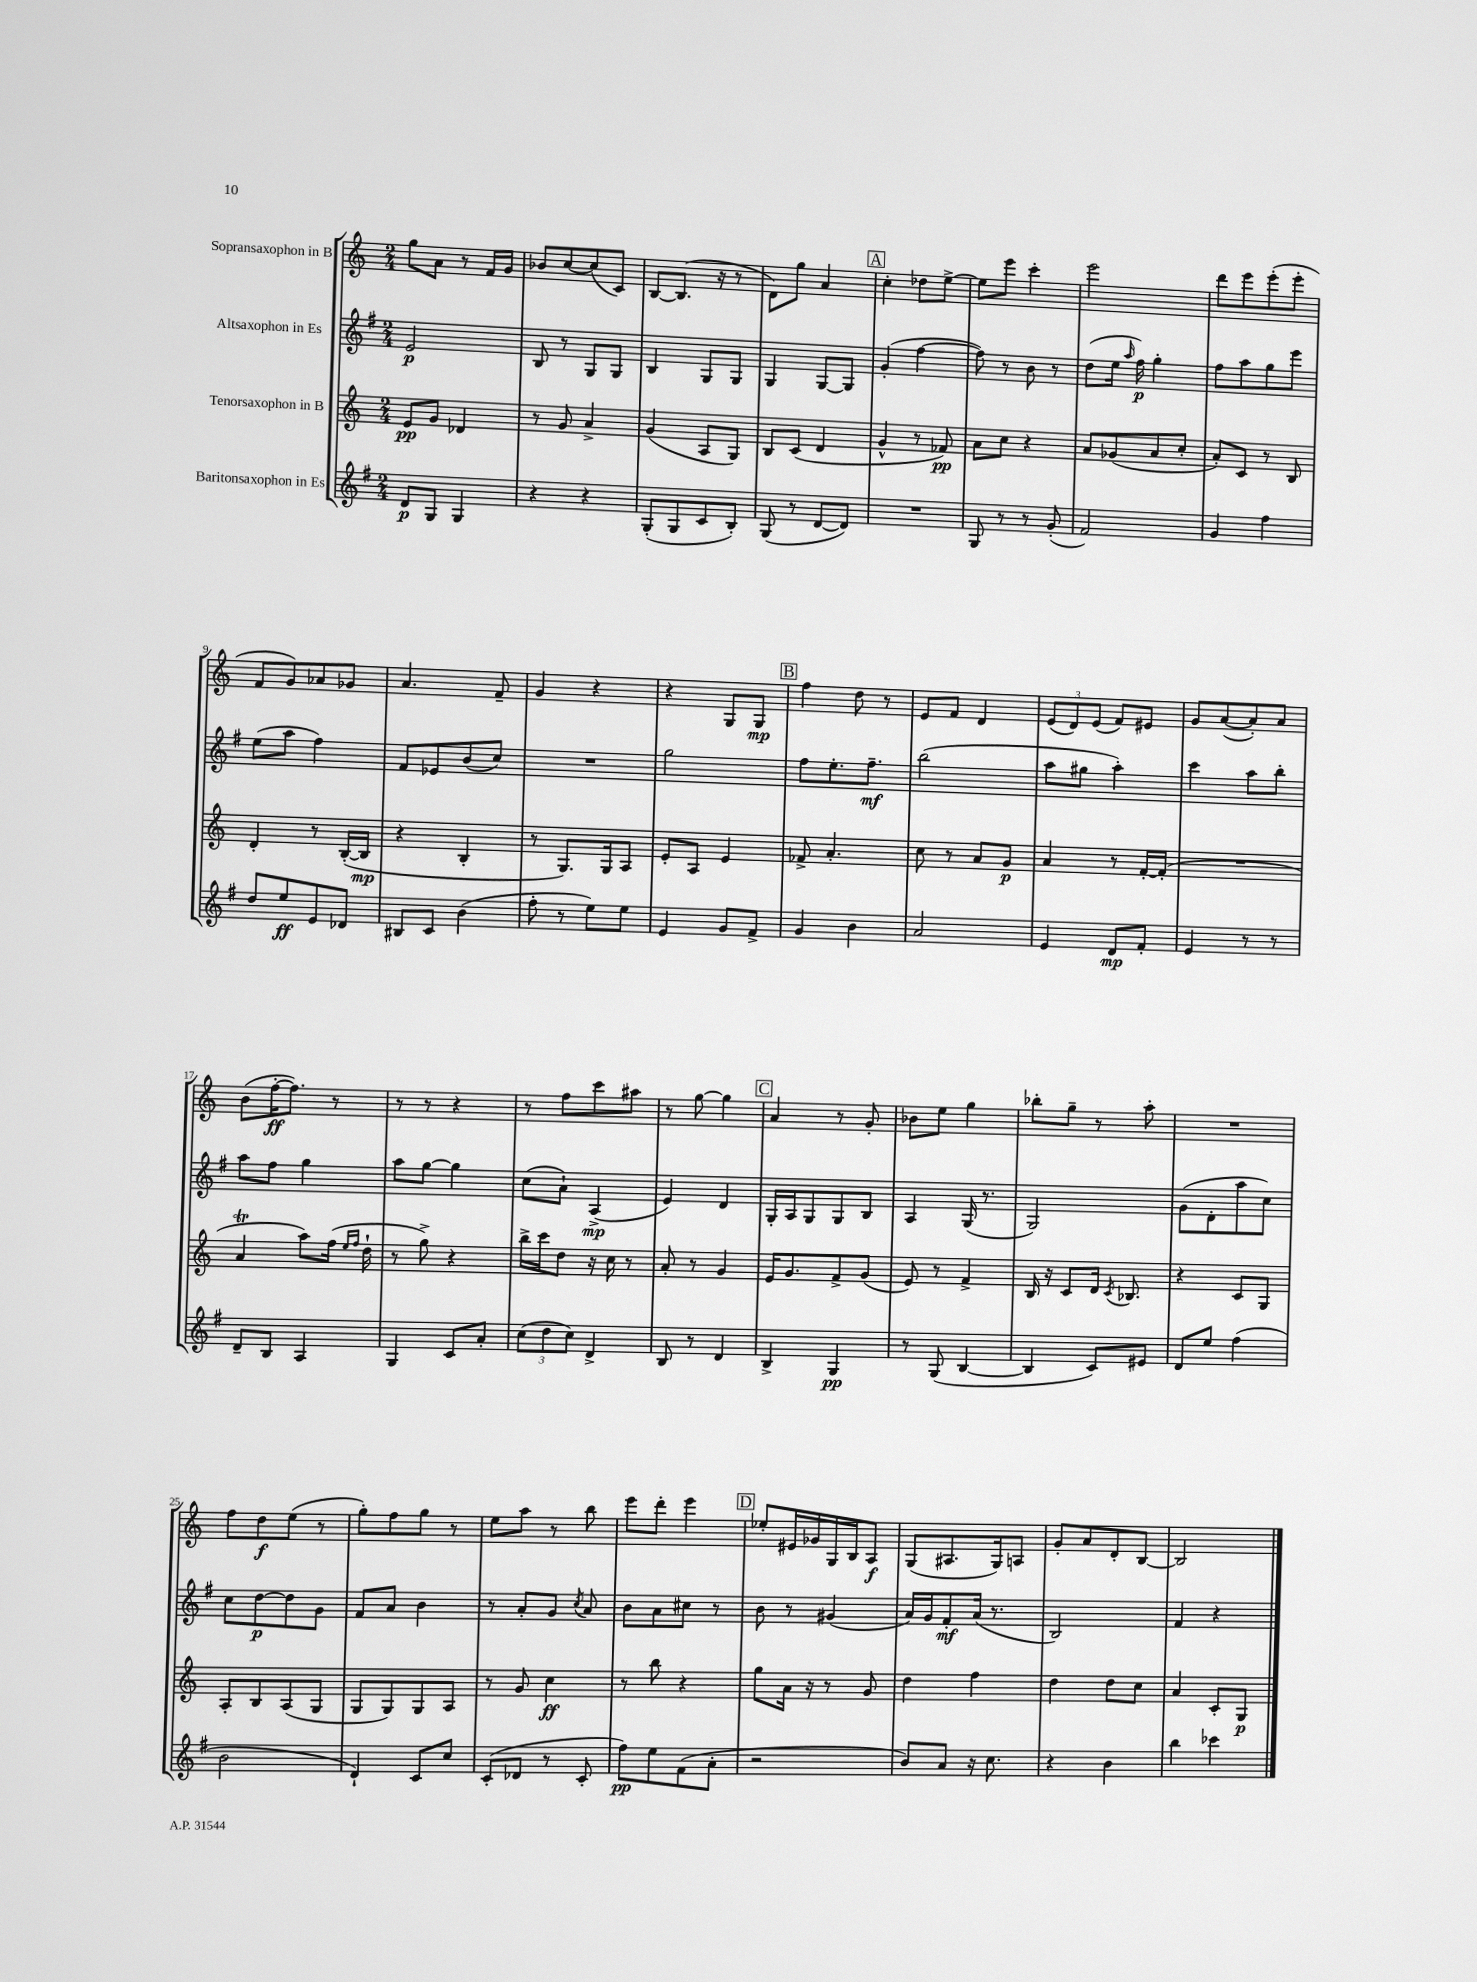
<<
\new StaffGroup <<
\new Staff = "s0" \with { instrumentName = "Sopransaxophon in B" } {
    \clef treble \key c \major \numericTimeSignature \time 2/4
    \autoBeamOff g''8[ a'8] r8 f'16[ g'16] |
    bes'8[ c''8~ c''8( c'8]) |
    b8[~ b8.]( r16 r8 |
    d'8[) g''8] a'4 |
    \mark \markup { \box "A" } c''4-. des''8[ e''8]~-> |
    e''8[ e'''8] c'''4-. |
    e'''2 |
    d'''8[ e'''8 e'''8-.( e'''8]-. |
    f'8[ g'8) aes'8 ges'8] |
    a'4. f'8-- |
    g'4 r4 |
    r4 g8[ g8]\mp |
    \mark \markup { \box "B" } f''4 d''8 r8 |
    e'8[ f'8] d'4 |
    \tuplet 3/2 { e'8[( d'8) e'8]( } f'8[) eis'8] |
    g'8[ a'8~( a'8-.) a'8] |
    b'8[( f''16~-.\ff f''8.]) r8 |
    r8 r8 r4 |
    r8 f''8[ c'''8 ais''8] |
    r8 g''8~ g''4 |
    \mark \markup { \box "C" } a'4 r8 g'8-. |
    bes'8[ e''8] g''4 |
    bes''8[-. g''8]-- r8 a''8-. |
    R2 |
    f''8[ d''8\f e''8]( r8 |
    g''8[-.) f''8 g''8] r8 |
    e''8[ a''8] r8 b''8 |
    e'''8[ d'''8]-. e'''4 |
    \mark \markup { \box "D" } ees''8[-. eis'16 ges'16 g16 b16 a8]\f |
    g8[( ais8. g16) a8] |
    g'8[-. a'8 d'8-. b8]~ |
    b2 \bar "|." |
}
\new Staff = "s1" \with { instrumentName = "Altsaxophon in Es" } {
    \clef treble \key g \major \numericTimeSignature \time 2/4
    \autoBeamOff e'2\p |
    b8 r8 g8[ g8] |
    b4 g8[ g8] |
    g4 g8[~ g8] |
    \mark \markup { \box "A" } g'4-.( fis''4~ |
    fis''8) r8 b'8 r8 |
    d''8[( e''16] \grace { a''16 } fis''16\p) g''4-. |
    fis''8[ a''8 g''8 e'''8] |
    e''8[( a''8] fis''4) |
    fis'8[ ees'8 b'8( c''8]) |
    R2 |
    g''2 |
    \mark \markup { \box "B" } fis''8[ e''8.-. fis''8.]--\mf |
    b''2( |
    a''8[ gis''8] a''4-.) |
    c'''4 a''8[ b''8]-. |
    a''8[ fis''8] g''4 |
    a''8[ g''8]~ g''4 |
    c''8[( a'8]-!) a4->\mp( |
    e'4) d'4 |
    \mark \markup { \box "C" } g16[-. a16 g8 g8 b8] |
    a4 g16( r8. |
    g2) |
    g'8[( d'8-. a''8 c''8]) |
    c''8[ d''8~\p d''8 g'8] |
    fis'8[ a'8] b'4 |
    r8 a'8[-. g'8] \acciaccatura { c''8 } a'8 |
    b'8[ a'8 cis''8] r8 |
    \mark \markup { \box "D" } b'8 r8 gis'4( |
    a'16[) g'16 fis'8-.\mf a'16]( r8. |
    b2) |
    fis'4 r4 \bar "|." |
}
\new Staff = "s2" \with { instrumentName = "Tenorsaxophon in B" } {
    \clef treble \key c \major \numericTimeSignature \time 2/4
    \autoBeamOff e'8[\pp g'8] des'4 |
    r8 g'8 a'4-> |
    g'4( a8[ g8]) |
    b8[ c'8]( d'4 |
    \mark \markup { \box "A" } g'4-^ r8 fes'8\pp) |
    a'8[ c''8] r4 |
    a'8[ ges'8( a'8 c''8]-. |
    a'8[-.) c'8] r8 b8 |
    d'4-. r8 b16[~-.( b16]\mp |
    r4 b4-. |
    r8 g8.[) g16 a8] |
    e'8[-. a8] e'4 |
    \mark \markup { \box "B" } fes'8-> a'4.-. |
    c''8 r8 a'8[ g'8]\p |
    a'4 r8 f'16[~-. f'16]-.( |
    R2 |
    a'4\trill a''8[) f''16]( \grace { e''16[ f''16] } d''16-! |
    r8 g''8->) r4 |
    b''16[-> c'''16 d''8] r16 c''16 r8 |
    a'8-. r8 g'4 |
    \mark \markup { \box "C" } e'16[ g'8. f'8-> g'8]( |
    e'8) r8 f'4-> |
    b16 r16 c'8[ d'16] \acciaccatura { c'8 } bes8. |
    r4 c'8[ g8] |
    a8[-. b8 a8( g8] |
    g8[ g8) g8 a8] |
    r8 g'8 c''4\ff |
    r8 b''8 r4 |
    \mark \markup { \box "D" } g''8[ a'16] r16 r8 g'8 |
    d''4 f''4 |
    d''4 d''8[ c''8] |
    a'4 c'8[-. g8]\p \bar "|." |
}
\new Staff = "s3" \with { instrumentName = "Baritonsaxophon in Es" } {
    \clef treble \key g \major \numericTimeSignature \time 2/4
    \autoBeamOff d'8[\p g8] g4 |
    r4 r4 |
    g8[-.( g8 c'8 b8]-.) |
    g8( r8 d'8[~ d'8]) |
    \mark \markup { \box "A" } R2 |
    g8 r8 r8 g'8-.( |
    fis'2) |
    g'4 fis''4 |
    d''8[ e''8\ff e'8 des'8] |
    bis8[ c'8] b'4( |
    fis''8-. r8 e''8[) e''8] |
    e'4 g'8[ fis'8]-> |
    \mark \markup { \box "B" } g'4 b'4 |
    a'2 |
    e'4 d'8[\mp fis'8]-. |
    e'4 r8 r8 |
    d'8[-- b8] a4 |
    g4 c'8[ a'8]-. |
    \tuplet 3/2 { c''8[( d''8 c''8]) } d'4-> |
    b8 r8 d'4 |
    \mark \markup { \box "C" } b4-> g4\pp |
    r8 g8( b4~ |
    b4 c'8[) eis'8] |
    d'8[ e''8] fis''4( |
    b'2 |
    d'4-!) c'8[ c''8] |
    c'8[-.( des'8] r8 c'8-. |
    fis''8[\pp) e''8 fis'8( a'8]-. |
    \mark \markup { \box "D" } r2 |
    b'8[) a'8] r16 c''8. |
    r4 b'4 |
    b''4 ces'''4 \bar "|." |
}
>>
>>
